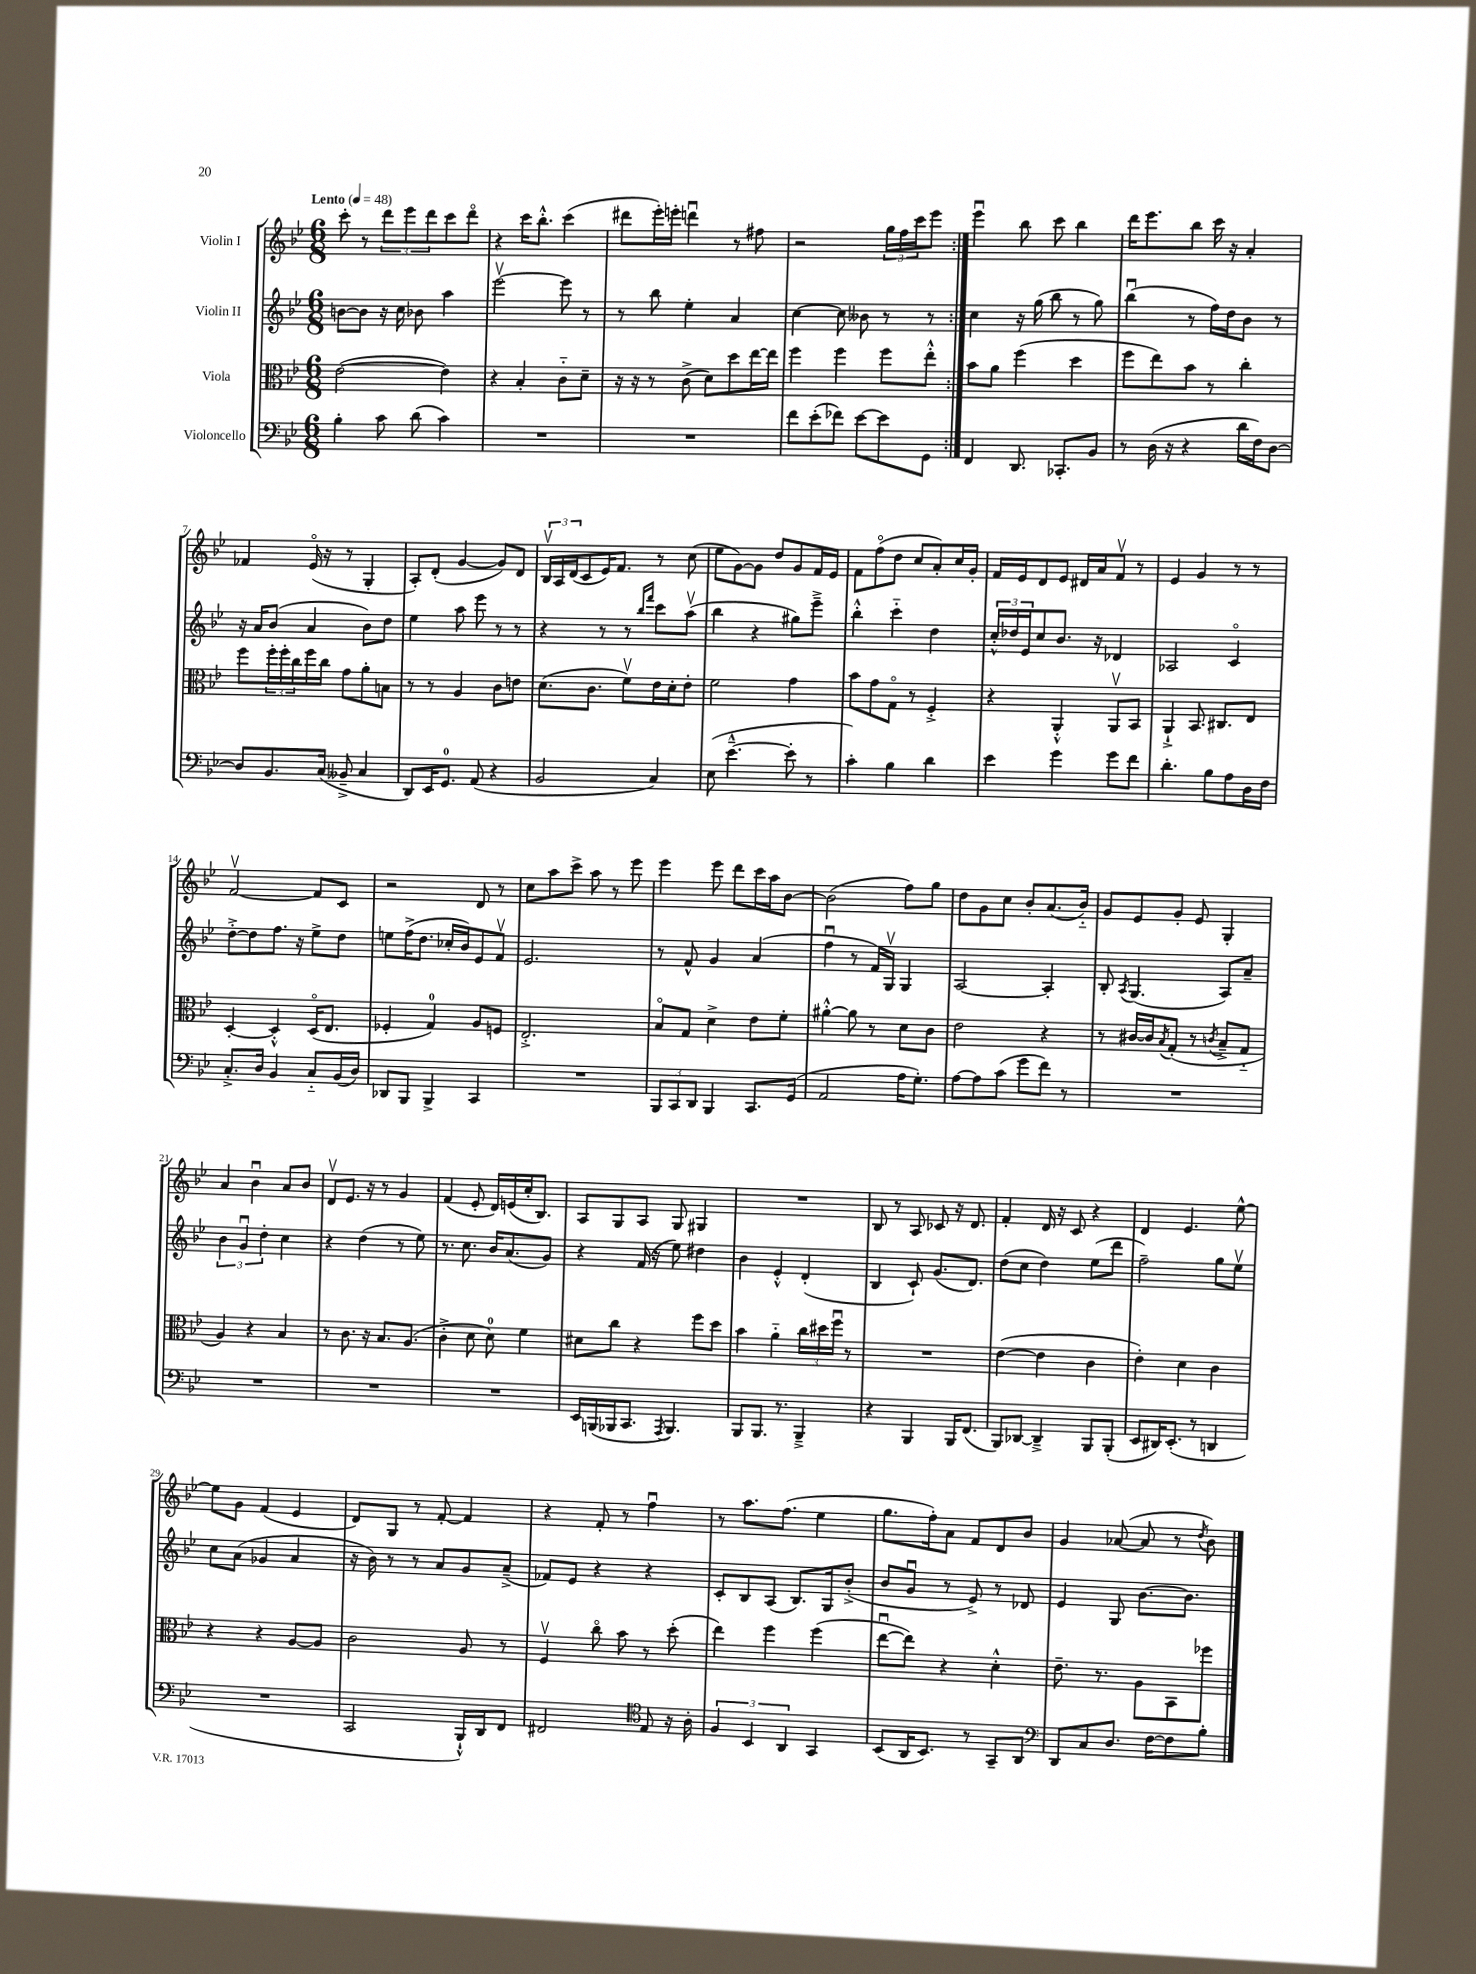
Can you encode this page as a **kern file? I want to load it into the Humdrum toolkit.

**kern	**kern	**kern	**kern
*part4	*part3	*part2	*part1
*staff4	*staff3	*staff2	*staff1
*I"Violoncello	*I"Viola	*I"Violin II	*I"Violin I
*clefF4	*clefC3	*clefG2	*clefG2
*k[b-e-]	*k[b-e-]	*k[b-e-]	*k[b-e-]
*M6/8	*M6/8	*M6/8	*M6/8
*MM48	*MM48	*MM48	*MM48
=1	=1	=1	=1
!	!	!	!LO:TX:a:B:t=Lento
4B-'\	([2e-\	[8bn\L	8ccc'\
.	.	8b\J]	8r
8c\	.	16r	12ddd\L
.	.	16cc\	.
.	.	.	12eee-\
(8d\	.	8b-X\	.
.	.	.	12ddd\
4c\)	4e-\])	4aa\	8ccc\
.	.	.	8ddd\J
=2	=2	=2	=2
2.r	4r	[2eee-v\	4r
.	4B-'/	.	16ccc\KL
.	.	.	8.bb-'^^\J
.	8c\L	8eee-\]	(4ccc\
.	8d~\J	8r	.
=3	=3	=3	=3
2.r	16r	8r	8ddd#X\L
.	16r	.	.
.	8r	8bb-\	16eee-'\L)
.	.	.	16eeen'\JJ
.	(8c^\	4ee-'\	4dddnu\
.	8d\L)	.	.
.	8dd\	4a/	8r
.	[16ee-\L	.	8ff#X\
.	16ee-\JJ]	.	.
=4	=4	=4	=4
8f\L	4ff\	[4cc\	2r
(8e-'\	.	.	.
8f-X\J)	4ff\	8cc\]	.
[8e-\L	.	8b--X\	.
8e-\]	8ff\L	8r	24gg\LL
.	.	.	24ff\
.	.	.	24ccc\J
8GG\J	8ee-'^^\J	8r	8eee-\J
=5:|!	=5:|!	=5:|!	=5:|!
4FF/	8b-\L	4cc\	4eee-u\
.	8a\J	.	.
8.DD/	(4ff\	16r	8bb-\
.	.	(16gg\	.
.	.	8bb-\	8ccc\
8.CC-X'/L	.	.	.
.	4dd\	8r	4bb-\
8BB-/J	.	8gg\)	.
=6	=6	=6	=6
8r	8ff\L	(4bb-u\	16ddd\KL
.	.	.	8.eee-\
(16D\	8ee-\)	.	.
16r	.	.	.
4r	8b-\J	8r	8bb-\J
.	8r	16ff\LL)	16ccc\
.	.	16dd\J	16r
16d\LL	4cc'\	8b-\J	4a'/
16F\J)	.	.	.
[8D\J	.	8r	.
!!LO:LB:g=z
=7	=7	=7	=7
8D/L]	8ff\L	16r	4f-X/
.	.	16a/KL	.
8.BB-/	24ff'\L	(8b-/J	.
.	24ff'\	.	.
.	24cc\	.	.
.	16ff\	4a/	(16e-/
(16C/Jk	16cc\JJ	.	16r
8BB--X~^/	8g\L	.	8r
4C/	8a'\	8b-\L)	4G'/
.	8Bn\J	8dd\J	.
=8	=8	=8	=8
8DD/L)	8r	4ee-\	8A'/L)
16EE-/K	8r	.	(8d'/J
8.GG/J	.	.	.
.	4A/	8aa\	[4g/
(8AA/	.	8eee-\	.
4r	8c\L	8r	8g/L])
.	8en\J	8r	8d/J
=9	=9	=9	=9
2BB-/	(8.d\L	4r	24B-v/LL
.	.	.	24A/
.	.	.	(24d/J
.	.	.	8c/
.	8.c\J	.	.
.	.	8r	16e-/K)
.	.	.	8.f/J
.	8fv\L)	8r	.
.	.	16qqbb-/LL	.
.	.	16qqfff/JJ	.
4C/)	16e-\L	8ccc\L	8r
.	16d'\J	.	.
.	8e-'\J	(8aav\J	(8cc\
=10	=10	=10	=10
(8E-\	2f\	4bb-\	8ee-\L
[4.e-~^^\	.	.	[8g\)
.	.	4r	8g\J]
.	.	.	8dd/L
8e-'\]	4g\	8gg#X\L)	8g/
8r	.	8eee-~^\J	16f/L
.	.	.	16e-/JJ
=11	=11	=11	=11
4c'\)	8b-\L	4bb-'^^\	8f\L
.	8g\	.	(8ff\
4B-\	8G\J	4ccc\	8dd\J
.	8r	.	8cc/L
4d\	4F'^/	4dd\	8a'/)
.	.	.	16cc/L
.	.	.	16g'/JJ
=12	=12	=12	=12
4e-\	4r	24cc'^^/LL	16f/LL
.	.	24dd-X/	.
.	.	.	16e-/J
.	.	24e-/J	.
.	.	8cc/	8d/
4g\	4AA'^^/	8.b-/J	8e-/J
.	.	.	16d#X/LL
.	.	16r	16a/J
8g\L	8AAv/L	4d-X/	8fv/J
8f\J	8BB-/J	.	8r
=13	=13	=13	=13
4.d'\	4AA`^/	2A-X/	4e-/
.	8.BB-/	.	4g/
8B-\L	.	.	.
.	8.C#X/L	.	.
8A\	.	4c/	8r
16D\L	8E-/J	.	8r
16F\JJ	.	.	.
!!LO:LB:g=z
=14	=14	=14	=14
8.C'^/L	[4D'/	[8dd'^\L	[2fv/
.	.	8dd\]	.
16D/Jk	.	.	.
4BB-/	4D'^^/]	8.ff\J	.
.	.	16r	.
8C/L	(16D/KL	8ee-^\L	8f/L]
.	8.E-/J	.	.
(16BB-/L	.	8dd\J	8c/J
16D/JJ)	.	.	.
=15	=15	=15	=15
8DD-X/L	4F-X'/	8een\L	2r
8BBB-/J	.	(16ff^\K	.
.	.	8.dd\J	.
4BBB-^/	4G/)	.	.
.	.	16cc-X'/LL	.
.	.	16b-/J)	.
4CC/	8A/L	8e-/	8d/
.	8Fn/J	8fv/J	8r
=16	=16	=16	=16
2.r	2.E-'^/	2.e-/	8cc\L
.	.	.	8aa\
.	.	.	8ccc^\J
.	.	.	8aa\
.	.	.	8r
.	.	.	8eee-\
=17	=17	=17	=17
12BBB-/L	8B-/L	8r	4eee-\
12CC/	.	.	.
.	8G/J	8f^^/	.
12DD/J	.	.	.
4BBB-/	4d^\	4g/	8eee-\
.	.	.	8ddd\L
8.CC/L	8e-\L	(4a/	16ccc\L
.	.	.	16aa\J
.	8f'\J	.	[8b-\J
(16GG/Jk	.	.	.
=18	=18	=18	=18
2AA/	[4a#X'^^\	4ffu\	(2b-\]
.	8a#\]	8r	.
.	8r	16f/LL)	.
.	.	16Gv/JJ	.
16A\KL	8d\L	4G/	8ff\L)
8.G'\J)	.	.	.
.	8c\J	.	8gg\J
=19	=19	=19	=19
[8A\L	2e-\	[2A/	8dd\L
8A\]	.	.	8g\
(8c\J	.	.	8cc\J
8g\L	.	.	8b-'/L
8f\J)	4r	4A'/]	(8.a/
8r	.	.	.
.	.	.	16b-/Jk)
=20	=20	=20	=20
2.r	8r	8B-'/	8g/L
.	.	8qA/	.
.	[16c#X/LL	(4.G/	8e-/
.	16c#/J]	.	.
.	8qB-/	.	.
.	(8G'/J	.	8g'/J
.	8r	.	8e-/
.	8qcn/	.	.
.	8B-~^/L	8A/L)	4G'/
.	8G/J	8a~/J	.
!!LO:LB:g=z
=21	=21	=21	=21
2.r	4A/)	6b-\	4a/
.	.	6gu/	.
.	4r	.	4b-u\
.	.	6dd'\	.
.	4B-/	4cc\	8a/L
.	.	.	8b-/J
=22	=22	=22	=22
2.r	8r	4r	8dv/L
.	8.c\	.	8.e-/J
.	.	(4dd\	.
.	16r	.	16r
.	8.B-/L	.	8r
.	.	8r	4g/
.	(8.A/J	.	.
.	.	8ee-\)	.
=23	=23	=23	=23
2.r	4c'^\	8.r	(4f/
.	.	8.cc\	.
.	8d\	.	8e-'/
.	8d\)	16b-/KL	16d/LL)
.	.	(8.a/	(16en/
.	4f\	.	16cc'/J
.	.	.	8.B-/J)
.	.	8g/J)	.
=24	=24	=24	=24
16EE-/LL	8d#X\L	4r	8A/L
(16BBBn/	.	.	.
16BBB-X/J	8cc\J	.	8G/
8.CC/J	.	.	.
.	4r	(16f/	8A/J
.	.	16r	.
8qAAA/	.	.	.
4.BBB-/)	.	8ee-\)	8G/
.	8ff\L	4dd#X\	4G#X/
.	8dd\J	.	.
=25	=25	=25	=25
8BBB-/L	4b-\	4b-\	2.r
8.BBB-/J	.	.	.
.	4a\	4e-'^^/	.
8.r	.	.	.
4BBB-~^/	24cc\LL	(4d'/	.
.	24dd#X\	.	.
.	24ffu\JJ	.	.
.	8r	.	.
=26	=26	=26	=26
4r	2.r	4B-/	8B-/
.	.	.	8r
4BBB-/	.	8c`/)	8A/
.	.	(8.g/L	8c-X/
16BBB-/KL	.	.	16r
(8.FF/J	.	8.d/J)	8.d/
=27	=27	=27	=27
8BBB-/L)	([4e-\	(8dd\L	4f'/
[8DD-X/J	.	8cc\J	.
4DD-~^/]	4e-\]	4dd\)	16d/
.	.	.	16r
.	.	.	8c/
8BBB-/L	4c\	(8ee-\L	4r
(8BBB-'/J	.	8ddd\J	.
=28	=28	=28	=28
8EE-/L	4e-'\)	2ff~\)	4d/
16DD#X/K)	.	.	.
(8.EE-'/J	.	.	.
.	4d\	.	4.e-/
8r	.	.	.
4DDn/	4c\	8gg\L	.
.	.	8ee-v\J	[8ee-^^\
!!LO:LB:g=z
=29	=29	=29	=29
2.r	4r	8cc\L	8ee-\L]
.	.	(8a\J	8g\J
.	4r	4g-X/	(4f/
.	[8A/L	4a/	4e-/
.	8A/J]	.	.
=30	=30	=30	=30
2CC/	2c\	16r	8d/L)
.	.	16b-\)	.
.	.	8r	8G/J
.	.	8r	8r
.	.	8a/L	[8f'/
16BBB-`^^/LL)	8A/	8g/	4f/]
16DD/J	.	.	.
8FF/J	8r	(8a~^/J	.
=31	=31	=31	=31
2FF#X/	4Fv/	8f-X/L)	4r
.	.	8e-/J	.
.	8cc\	4r	8f'/
.	8b-\	.	8r
*clefC4	*	*	*
8E-/	8r	4r	4ffu\
16r	(8dd'\	.	.
16A'\	.	.	.
=32	=32	=32	=32
6F/	4ee-\)	8c'/L	8r
.	.	8B-/	8.aa\L
6BB-/	.	.	.
.	4ff\	(8A/J	.
.	.	.	(8.ff\J
6AA/	.	.	.
.	.	8.B-/L)	.
4GG/	(4ff\	.	4ee-\
.	.	16G/k	.
.	.	(8b-'^/J	.
=33	=33	=33	=33
(8BB-/L	[8ee-u\L	8b-/L	8.gg\L
16AA/K	8ee-\J])	8gu/J	.
8.BB-/J)	.	.	16ff'\k)
.	4r	8r	8a\J
8r	.	8e-^/)	8f/L
8GG~/L	4d'^^\	8r	8d/
8AA/J	.	8d-X/	8b-/J
=34	=34	=34	=34
*clefF4	*	*	*
8DD/L	8.e-~\	4e-/	4g/
8C/	.	.	.
.	8.r	.	.
8.D/J	.	8G/	([8a-X/
.	8A\L	[8.b-\L	8a-/]
[16F\KL	.	.	.
8F\]	8BB-\	.	8r
.	.	8.b-\J]	.
.	.	.	8qdd/
8B-'\J	8ff-X\J	.	8b-\)
==	==	==	==
*-	*-	*-	*-
